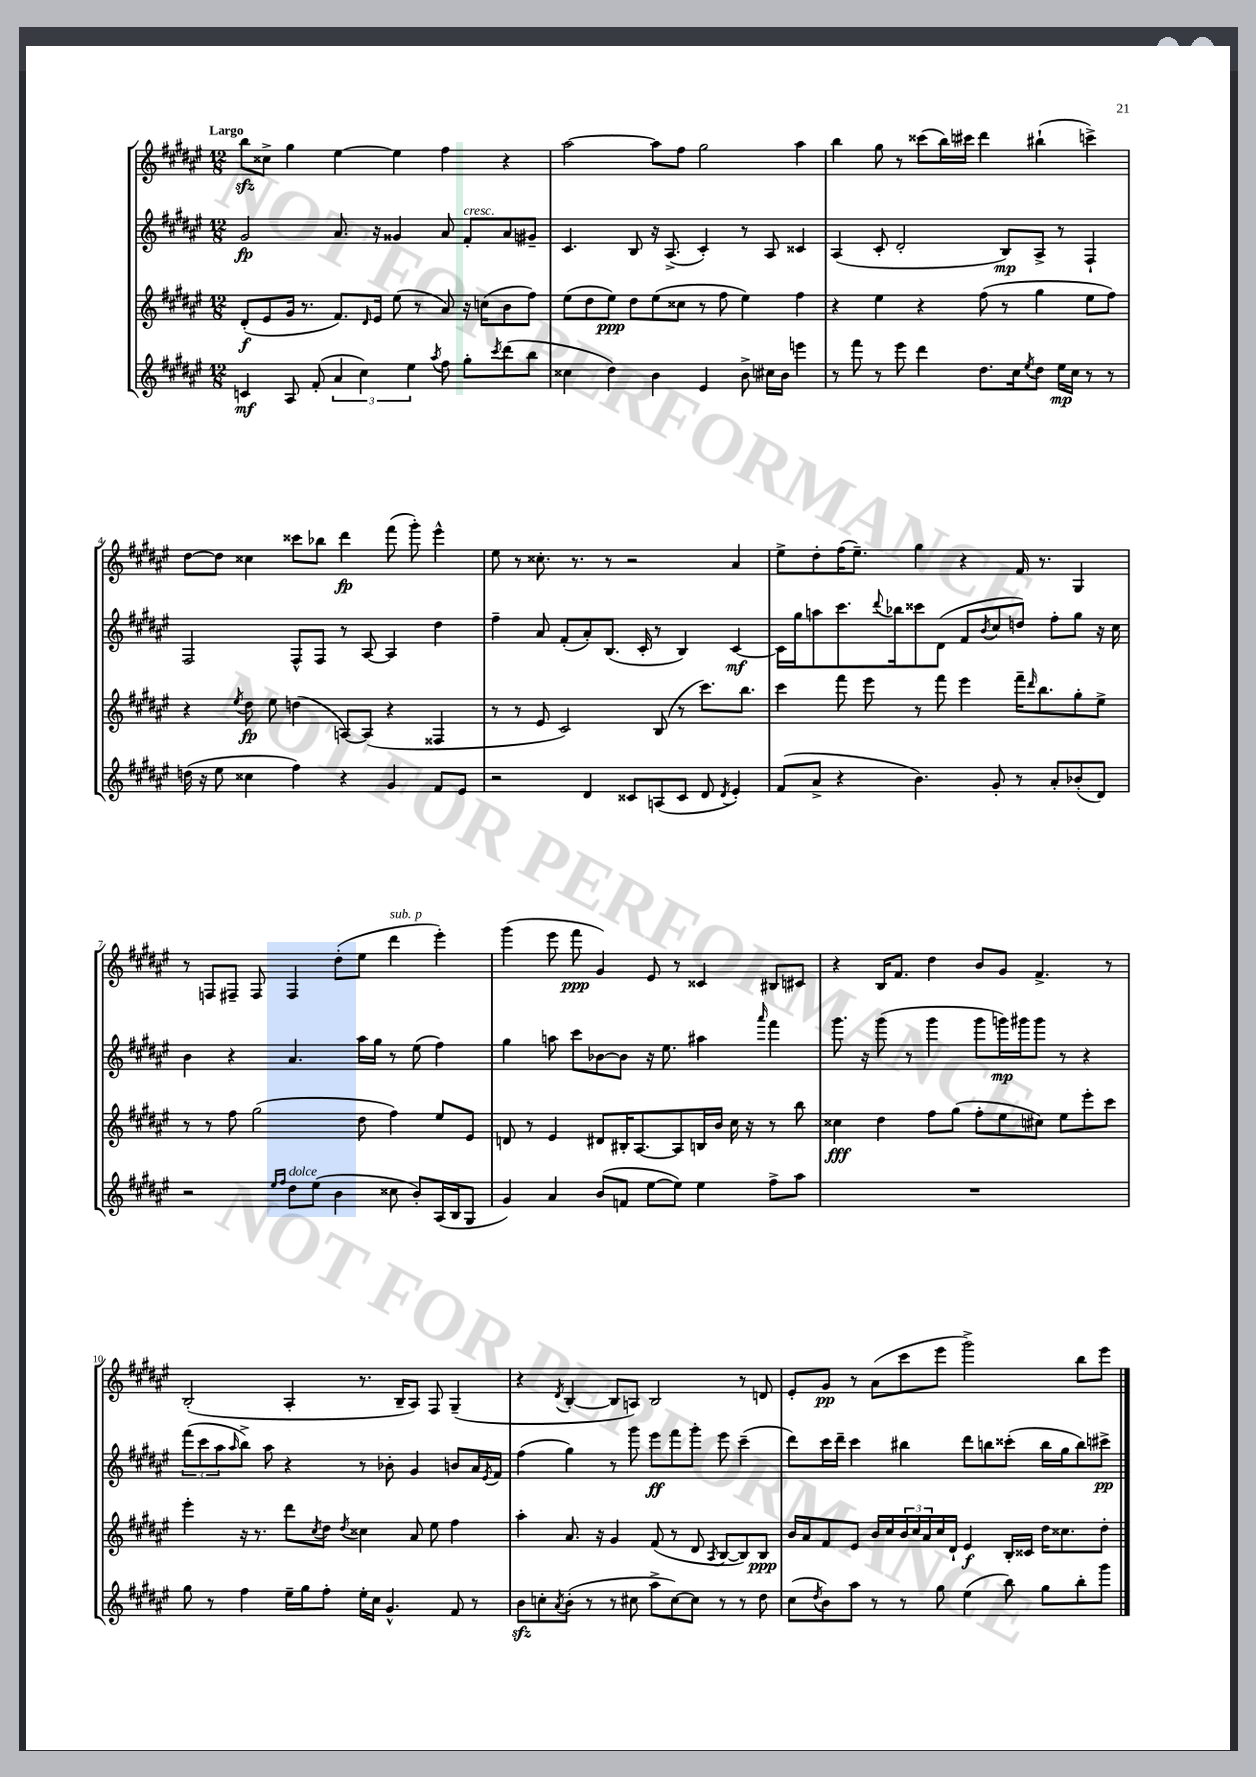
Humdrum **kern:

**kern	**kern	**kern	**kern
*staff4	*staff3	*staff2	*staff1
*clefG2	*clefG2	*clefG2	*clefG2
*k[f#c#g#d#a#e#]	*k[f#c#g#d#a#e#]	*k[f#c#g#d#a#e#]	*k[f#c#g#d#a#e#]
*M12/8	*M12/8	*M12/8	*M12/8
4c	(8d#'	2g#	8bb
.	8e#	.	8cc##^
8A#	16g#	.	4gg#
.	8.r	.	.
(8f#'	.	.	.
6a#	8.f#)	8.a#	[4ee#
6cc#)	.	.	.
.	16qqd#	.	.
.	16e#	16r	.
.	(8ee#	4g##	4ee#]
6ee#	.	.	.
.	8r	.	.
8qaa#	.	.	.
8ff#	8a#)	8a#	4ff#
8gg#'	16r	8f#'	.
.	(16cc	.	.
8qccc#	.	.	.
(8ddd#	8b	8a#	4r
8bb	8ff#)	8g#~	.
=	=	=	=
4cc##	(8ee#	4.c#	[2aa#
.	8dd#	.	.
4dd#)	8ee#)	.	.
.	8dd#	8B	.
4b	(8ee#	16r	8aa#]
.	.	(8.A#^	.
.	8cc##	.	8ff#
4e#	8r	4c#')	2gg#
.	8ff#	.	.
8b^	4ee#)	8r	.
16cc#	.	8A#	.
16b	.	.	.
4eee	4ff#	4c##	4aa#
=	=	=	=
8r	4r	(4A#	4bb
8fff#	.	.	.
8r	4ee#	8c#'	8gg#
8eee#	.	2d#'	8r
4ddd#	4r	.	(8ccc##
.	.	.	16bb)
.	.	.	16ccc#
8.dd#	(8ff#	.	4ddd#
.	8r	8B)	.
16cc#	.	.	.
8qee#	.	.	.
8dd#	4gg#	8A#^	(4bb#`
16ee#	.	8r	.
16cc#	.	.	.
8r	8ee#	4F#`	4ccc^)
8r	8ff#)	.	.
=	=	=	=
(16dd	4r	2F#	[8dd#
16r	.	.	.
8ee#	.	.	8dd#]
.	8qee#	.	.
4cc##	8dd#	.	4cc##
.	8ee#	.	.
4ff#)	(4dd	8F#^^	8ccc##
.	.	8F#	8bb-
4r	[8A)	8r	4ddd#
.	(8A]	[8A#	.
4g#	4r	4A#]	(8fff#
.	.	.	8ggg#')
8f#	4F##	4dd#	4eee#^^
8e#	.	.	.
=	=	=	=
2r	8r	4ff#~	8ee#
.	8r	.	8r
.	8e#	8a#	8.cc##'
.	2c#)	(8f#'	.
.	.	.	8.r
4d#	.	8a#')	.
.	.	(8.B	8r
8c##	.	.	2r
.	.	16c#'	.
(8A	(8B	8r	.
8c##	8r	4B)	.
8d#	8.ccc#)	.	.
8qd#	.	.	.
4e#')	.	[4c#	4a#
.	8.bb	.	.
=	=	=	=
(8f#	4ccc#	16c#]	8ee#^
.	.	16gg#	.
8a#^	.	8aa	8dd#'
4r	8fff#	8.ccc#	(16ff#
.	.	.	8.ee#~)
.	8eee#	.	.
.	.	8qqddd#	.
.	.	16bb-	.
4.b)	8r	8ccc##	4gg#
.	8fff#	(8d#	.
.	4eee#	8f#	4r
.	.	8qb	.
8g#'	.	8cc#	.
8r	16fff#~	8dd)	16f#
.	16qqddd#	.	.
.	8.bb	.	8.r
8a#'	.	8ff#'	.
(8b-'	8gg#'	8gg#	4G#
8d#)	8ee#^	16r	.
.	.	16cc#	.
=	=	=	=
2r	8r	4b	8r
.	8r	.	8F
.	8ff#	4r	8F#~
.	(2gg#	.	8F#
16qqee#	.	.	.
16qqff#	.	.	.
8dd#	.	4.a#	4F#
(8ee#	.	.	.
4b	.	.	(8dd#'
.	8dd#	16aa#	8ee#
.	.	16gg#	.
8cc##	4ff#)	8r	4ddd#
8b')	.	(8ee#	.
(16A#	8ee#	4ff#)	4eee#')
16B	.	.	.
8G#	8e#	.	.
=	=	=	=
4g#)	8d	4gg#	(4ggg#
.	8r	.	.
4a#	4e#	8aa	8eee#
.	.	8ccc#	8fff#
(8b	8d#	[8b-	4g#)
8f	16B#'	8b-]	.
.	[8.A#	.	.
[8ee#	.	16r	8e#
.	.	8.ee#	.
8ee#])	8A#]	.	8r
4ee#	16B	4aa#	4c##
.	16b	.	.
.	16cc#	.	.
.	16r	.	.
.	.	16qqaaa#	.
8ff#^	8r	4fff#	8B#
8aa#	8bb	.	8c#
=	=	=	=
1.r	4cc##	8.ggg#	4r
.	.	16r	.
.	4dd#	(8ggg#	16B
.	.	.	8.f#
.	.	8r	.
.	8ff#	4ggg#	4dd#
.	(8gg#	.	.
.	8ff#'	8ggg#	8b
.	8ee#	16ggg)	8g#
.	.	16ggg#	.
.	8cc#)	8ggg#	4.f#^
.	8ee#	8r	.
.	8eee#'	4r	.
.	8ccc#	.	8r
=	=	=	=
8gg#	4eee#'	(12fff#	(2B'
.	.	12ccc#	.
8r	.	.	.
.	.	12aa#	.
.	.	16qqaa#	.
4ff#	16r	8bb^)	.
.	8.r	.	.
.	.	8aa#	.
16ee#~	8ddd#	4r	4A#'
16gg#	.	.	.
.	8qcc#	.	.
8ff#'	8dd#	.	.
.	8qdd#	.	.
16ee#'	4cc##	8r	8.r
16cc#	.	.	.
4.g#^^	.	8b-'	.
.	.	.	16B~
.	8a#	4g#	8A#)
.	8ee#	.	8F#
8f#	4ff#	8b	(4G#~
8r	.	16a#	.
.	.	8qe#	.
.	.	16f#	.
=	=	=	=
8b	4aa#'	(4ff#	4r
8cc'	.	.	.
8qa#	.	.	8qd#
(8b'	8.a#	4gg#)	[4B'
8r	.	.	.
.	16r	.	.
8r	4g#	8r	8B]
8cc#	.	8ggg#	8A)
8aa#^	(8f#	8eee#	2B
[8cc#)	8r	8fff#	.
8cc#]	8d#	8ggg#'	.
.	8qA#	.	.
8r	[8B	8eee#	.
8r	8B])	(4ccc#~	8r
8dd#	8B	.	8d
=	=	=	=
(8cc#	16b	8ddd#)	8e#'
.	16a#	.	.
8qdd#	.	.	.
8b)	8f#	16ccc#	8g#
.	.	16ddd#~	.
8aa#	8e#	4ccc#	8r
8r	16b	.	(8a#
.	16cc#	.	.
8r	24b	4bb#	8ccc#
.	24cc#	.	.
.	24a#	.	.
8gg#	16cc#	.	8eee#
.	16d#`	.	.
(4ee#	4e#	8ddd#	2ggg#^)
.	.	8bb	.
8bb)	16B'	(8ccc##'	.
.	16c##	.	.
8gg#	16dd#	16bb	.
.	8.cc##	16gg#	.
8bb'	.	8bb)	8bb
8ggg#	8dd#'	8ccc#^	8eee#
==	==	==	==
*-	*-	*-	*-
